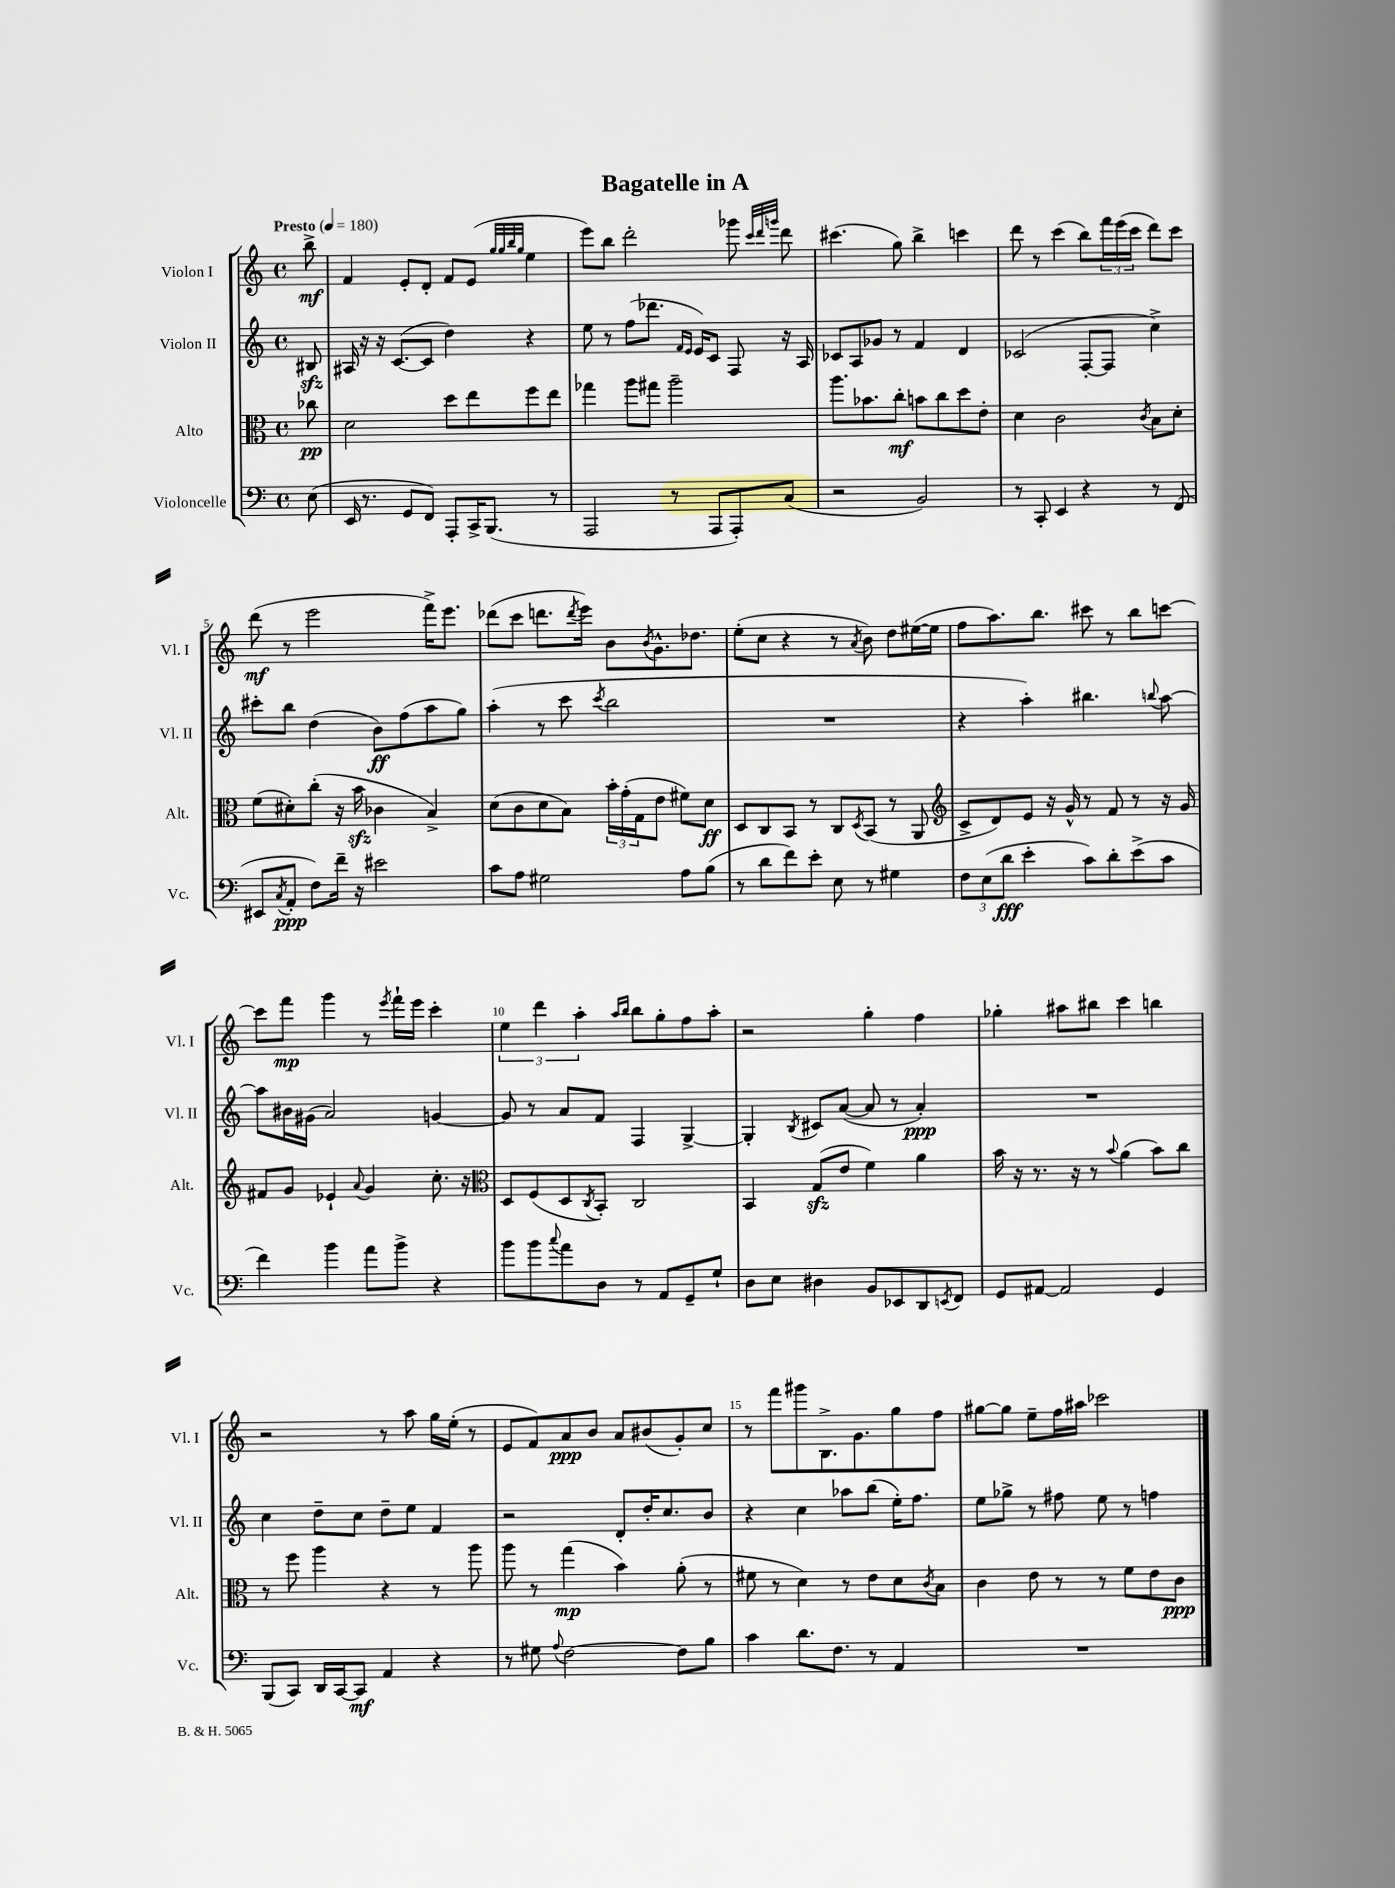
\header { title = "Bagatelle in A" }
<<
\new StaffGroup <<
\new Staff = "s0" \with { instrumentName = "Violon I" shortInstrumentName = "Vl. I" } {
    \clef treble \key c \major \defaultTimeSignature \time 4/4 \partial 8 \tempo "Presto" 4 = 180
    b''8->\mf |
    f'4 e'8-. d'8-. f'8 e'8( \grace { g''32 g''32 b''32 g''32 } e''4 |
    e'''8) b''8 d'''2-. ges'''8 \grace { c'''32 d'''32 g'''32 } d'''8 |
    cis'''4.( g''8) b''4-> c'''4 |
    d'''8 r8 c'''4( b''8) \tuplet 3/2 { f'''16 e'''16( c'''16 } d'''8) c'''8 |
    d'''8\mf( r8 e'''2 f'''16->) e'''8. |
    des'''8( c'''8 d'''8. \acciaccatura { d'''8 } e'''16) b'8 \acciaccatura { b'8 } g'8.-^ des''8. |
    e''8-.( c''8 r4 r8 \acciaccatura { a'8 } b'8) d''8 eis''16~( eis''16 |
    f''8 a''8.) b''8. cis'''8 r8 b''8 c'''8~ |
    c'''8 f'''8\mp g'''4 r8 \acciaccatura { e'''8 } f'''16-! e'''16 c'''4-. |
    \tuplet 3/2 { e''4 d'''4 a''4-. } \grace { a''16 b''16 } b''8 g''8-. f''8 a''8-. |
    r2 g''4-. f''4 |
    ges''4-. ais''8 bis''8 c'''4 b''4 |
    r2 r8 a''8 g''16 e''16-.( r8 |
    e'8 f'8) a'8\ppp b'8 a'8 bis'8( g'8-.) c''8 |
    r8 f'''8 gis'''8 b8.-> g'8. g''8 f''8 |
    gis''8~ gis''8 e''8-- f''16 ais''16 ces'''2 \bar "|." |
}
\new Staff = "s1" \with { instrumentName = "Violon II" shortInstrumentName = "Vl. II" } {
    \clef treble \key c \major \defaultTimeSignature \time 4/4 \partial 8
    bis8\sfz |
    ais16 r16 r16 c'8.~( c'8 d''4) r4 |
    e''8 r8 f''8( des'''8. \grace { f'16 e'16 } e'16) c'8 f8 r16 a16 |
    ces'8 a8 ges'8 r8 f'4 d'4 |
    ces'2( f8~-. f8 c''4->) |
    cis'''8-. b''8 d''4( b'8\ff) f''8( a''8 g''8) |
    a''4-.( r8 c'''8 \acciaccatura { c'''8 } b''2 |
    R1 |
    r4 a''4-.) bis''4. \appoggiatura { b''8 } a''8~ |
    a''8 bis'16 gis'16( a'2) g'4~ |
    g'8 r8 a'8 f'8 f4 g4~-> |
    g4-. \acciaccatura { b8 } cis'8 a'8~( a'8 r8 a'4-.\ppp) |
    R1 |
    c''4 d''8-- c''8 d''8-- e''8 f'4 |
    r2 d'8-. d''16-. c''8. b'8 |
    r4 c''4 aes''8 b''8( e''16-.) f''8. |
    e''8 ges''8-> r8 fis''8 e''8 r8 f''4 \bar "|." |
}
\new Staff = "s2" \with { instrumentName = "Alto" shortInstrumentName = "Alt." } {
    \clef alto \key c \major \defaultTimeSignature \time 4/4 \partial 8
    ces''8\pp |
    d'2 d''8 e''8 f''8 e''8 |
    ges''4 a''8 gis''8 a''2-- |
    a''8. bes'8. c''8-.\mf b'8 c''8 d''8 e'8-. |
    d'4 c'2 \acciaccatura { c'8 } b8 d'8-. |
    f'8( dis'8-.) c''8-.( r16 b'16\sfz ces'4 b4->) |
    d'8( c'8 d'8 b8) \tuplet 3/2 { b'16-. g'16-.( g16 } e'8 fis'8) d'8\ff |
    d8 c8 b,8 r8 c8 \acciaccatura { d8 } b,8( r8 a,8 |
    \clef treble c'8-> d'8) e'8 r16 g'16-^ r8 f'8 r8 r16 g'16 |
    fis'8 g'8 ees'4-! \appoggiatura { a'8 } g'4 c''8.-. r16 |
    \clef alto d8 f8( d8 \acciaccatura { c8 } b,8-.) c2 |
    b,4 g8\sfz( e'8 f'4) a'4 |
    b'16 r16 r8. r16 r8 \appoggiatura { b'8 } a'4( b'8) c''8 |
    r8 f''8 a''4 r4 r8 a''8 |
    a''8 r8 g''4\mp( b'4) a'8-.( r8 |
    fis'8 r8 d'4) r8 e'8 d'8 \acciaccatura { c'8 } b8 |
    c'4 e'8 r8 r8 f'8 e'8 c'8\ppp \bar "|." |
}
\new Staff = "s3" \with { instrumentName = "Violoncelle" shortInstrumentName = "Vc." } {
    \clef bass \key c \major \defaultTimeSignature \time 4/4 \partial 8
    e8( |
    e,16 r8. g,8 f,8) a,,8-. c,16-> b,,8.( r8 |
    a,,2 r8 a,,8 a,,8-.) c8( |
    r2 b,2) |
    r8 c,8-. e,4 r4 r8 f,8( |
    eis,8 \acciaccatura { c8 } a,8-.\ppp f8) f'16-- r16 eis'2 |
    c'8 a8 gis2 a8 b8( |
    r8 d'8 f'8) e'8-. e8 r8 gis4 |
    \tuplet 3/2 { f8 e8( d'8\fff } e'4-. c'8) d'8-. e'8->( c'8 |
    f'4) b'4 a'8 b'8-> r4 |
    b'8 b'8 \appoggiatura { c''8 } a'8 d8 r8 a,8 g,8-- g8-! |
    d8 e8 dis4 b,8 ees,8 d,8 \acciaccatura { e,8 } f,8 |
    g,8 ais,8~ ais,2 g,4 |
    b,,8( c,8) d,16 c,16~ c,8\mf a,4 r4 |
    r8 gis8 \appoggiatura { a8 } f2~ f8 b8 |
    c'4 d'8. f8. r8 a,4 |
    R1 \bar "|." |
}
>>
>>
\layout { \context { \Score \override BarNumber.break-visibility = ##(#f #t #t) barNumberVisibility = #(every-nth-bar-number-visible 5) } }
